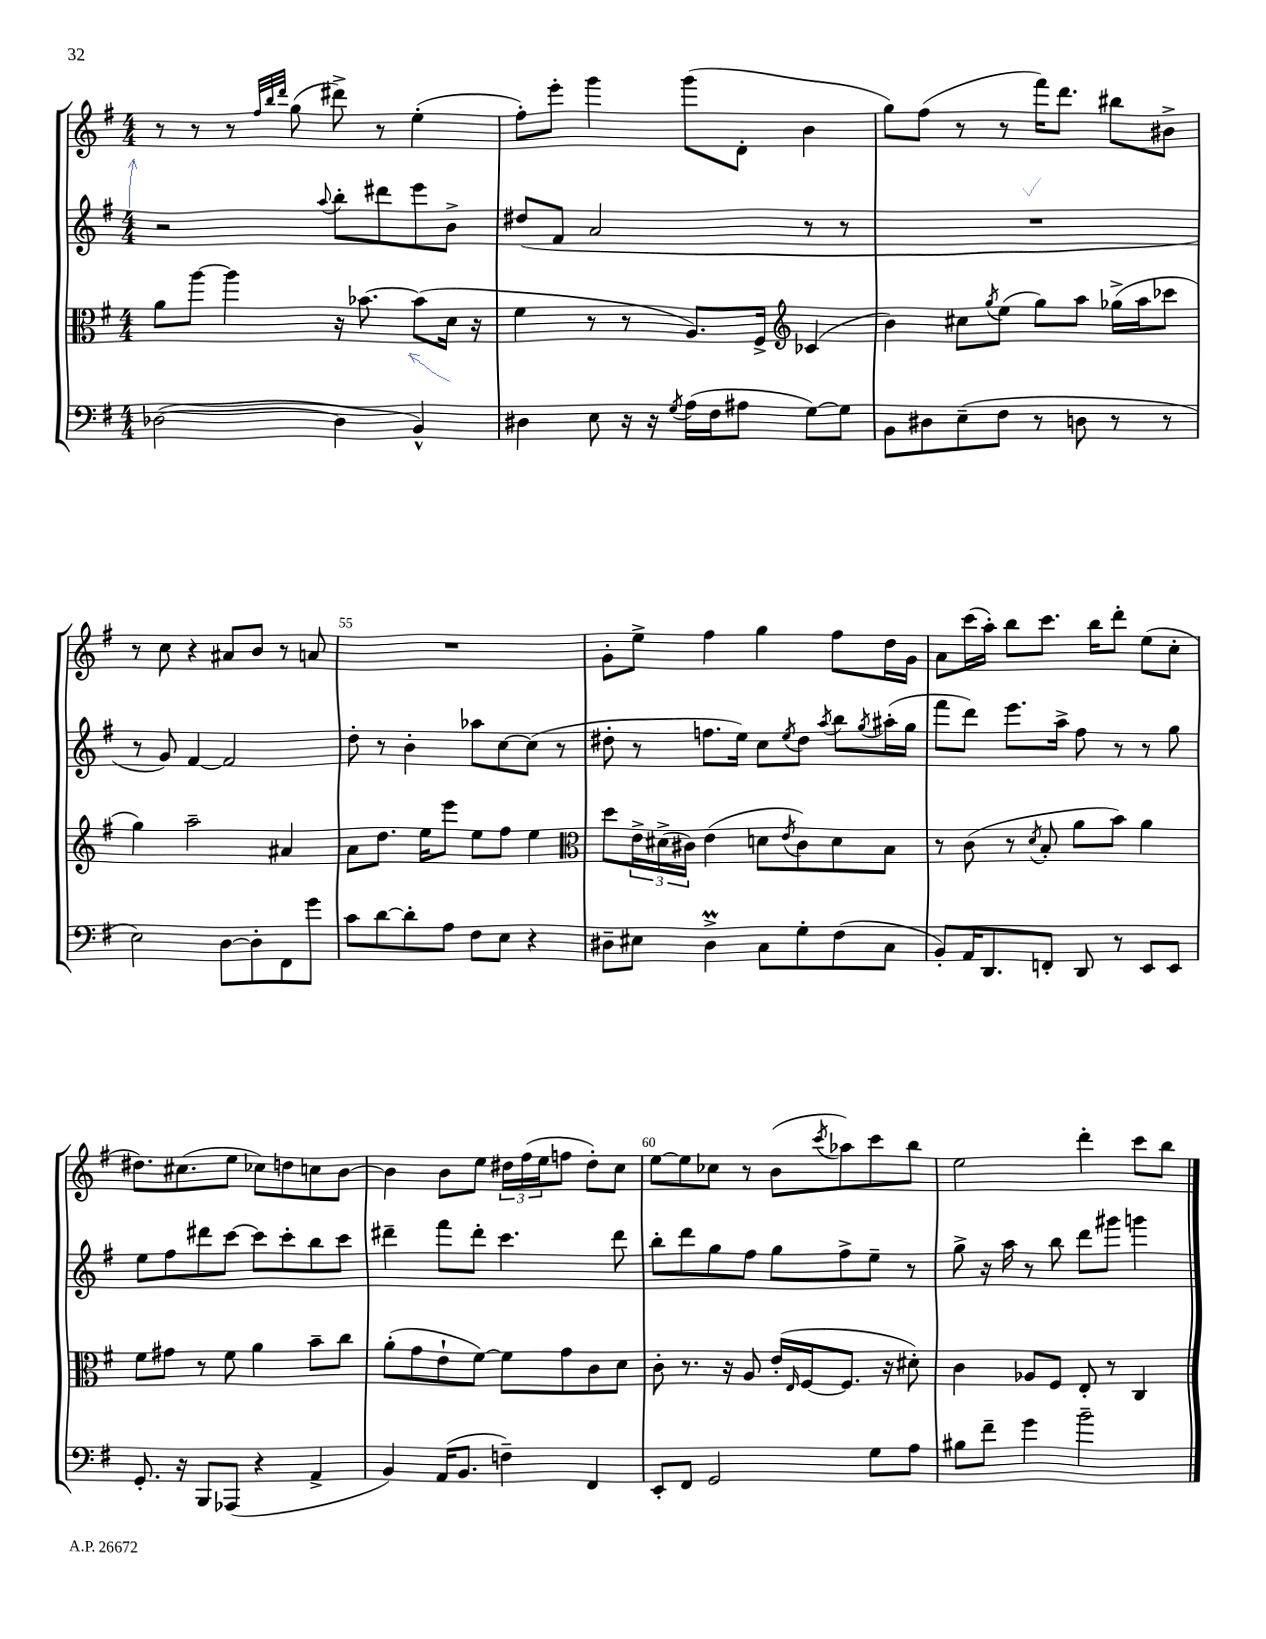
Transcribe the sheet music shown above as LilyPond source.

<<
\new StaffGroup <<
\new Staff = "s0" {
    \clef treble \key g \major \numericTimeSignature \time 4/4
    r8 r8 r8 \grace { fis''32 b''32 d'''32 } g''8( dis'''8->) r8 e''4-.( |
    fis''8-.) e'''8-. g'''4 g'''8( d'8-. b'4 |
    g''8) fis''8( r8 r8 fis'''16) d'''8. bis''8 bis'8-> |
    r8 c''8 r4 ais'8 b'8 r8 a'8 |
    R1 |
    g'8-. e''8-> fis''4 g''4 fis''8 d''16 g'16 |
    a'8 c'''16( a''16-.) b''8 c'''8. b''16 d'''8-. e''8( c''8-. |
    dis''8.) cis''8.( e''8 ces''8) d''8 c''8 b'8~ |
    b'4 b'8 e''8 \tuplet 3/2 { dis''16 fis''16( e''16 } f''8 dis''8-.) c''8 |
    e''8~ e''8 ces''8 r8 b'8( \acciaccatura { c'''8 } aes''8) c'''8 b''8 |
    e''2 d'''4-. c'''8 b''8 \bar "|." |
}
\new Staff = "s1" {
    \clef treble \key g \major \numericTimeSignature \time 4/4
    r2 \appoggiatura { a''8 } b''8-. dis'''8 e'''8 b'8-> |
    dis''8( fis'8 a'2 r8 r8 |
    R1 |
    r8 g'8) fis'4~ fis'2 |
    d''8-. r8 b'4-. aes''8 c''8~ c''8( r8 |
    dis''8-. r8 f''8. e''16) c''8 \acciaccatura { e''8 } dis''8 \acciaccatura { a''8 } b''8 \acciaccatura { g''8 } ais''16-.( g''16 |
    fis'''8 d'''8) e'''8. a''16-> fis''8 r8 r8 g''8 |
    e''8 fis''8 dis'''8 c'''8~ c'''8 c'''8-. b''8 c'''8 |
    dis'''4-- fis'''8 dis'''8-. c'''4. dis'''8 |
    b''8-. d'''8 g''8 fis''8 g''8 fis''8-> e''8-- r8 |
    g''8-> r16 a''16 r8 b''8 d'''8 gis'''8 g'''4 \bar "|." |
}
\new Staff = "s2" {
    \clef alto \key g \major \numericTimeSignature \time 4/4
    a'8 a''8~ a''4 r16 bes'8.~ bes'8( d'16 r16 |
    fis'4 r8 r8 a8.) fis16-> \clef treble ces'4( |
    b'4) cis''8 \acciaccatura { g''8 } e''8( g''8) a''8 ges''16->( a''16 ces'''8 |
    g''4) a''2-- ais'4 |
    a'8 d''8. e''16 e'''8 e''8 fis''8 e''4 |
    \clef alto d''8 \tuplet 3/2 { e'16-> dis'16->( cis'16) } e'4( d'8 \acciaccatura { e'8 } cis'8) d'8 b8 |
    r8 c'8( r8 \acciaccatura { d'8 } b8-. a'8 b'8) a'4 |
    fis'8 gis'8 r8 fis'8 a'4 b'8-- c''8 |
    a'8-.( g'8 e'8-! fis'8~) fis'8 g'8 c'8 d'8 |
    c'8-. r8. r16 a8 e'16-.( \grace { e16 } fis16~ fis8. r16 dis'8-.) |
    c'4 aes8 fis8 e8-. r8 c4 \bar "|." |
}
\new Staff = "s3" {
    \clef bass \key g \major \numericTimeSignature \time 4/4
    des2~( des4 b,4-^) |
    dis4 e8 r16 r16 \acciaccatura { g8 } a16( fis16 ais8 g8~) g8 |
    b,8 dis8 e8--( fis8 r8 d8 r8 r8 |
    e2) d8~ d8-. fis,8 g'8 |
    c'8 d'8~ d'8-. a8 fis8 e8 r4 |
    dis8-- eis8 dis4->\prall c8 g8-. fis8( c8 |
    b,8-.) a,16 d,8. f,8-. d,8 r8 e,8 e,8 |
    g,8.-. r16 b,,8 aes,,8( r4 a,4-> |
    b,4) a,16( b,8. f4--) fis,4 |
    e,8-. fis,8 g,2 g8 a8 |
    bis8 fis'8-- g'4 b'2-- \bar "|." |
}
>>
>>
\layout { \context { \Score currentBarNumber = #51 \override BarNumber.break-visibility = ##(#f #t #t) barNumberVisibility = #(every-nth-bar-number-visible 5) } }
